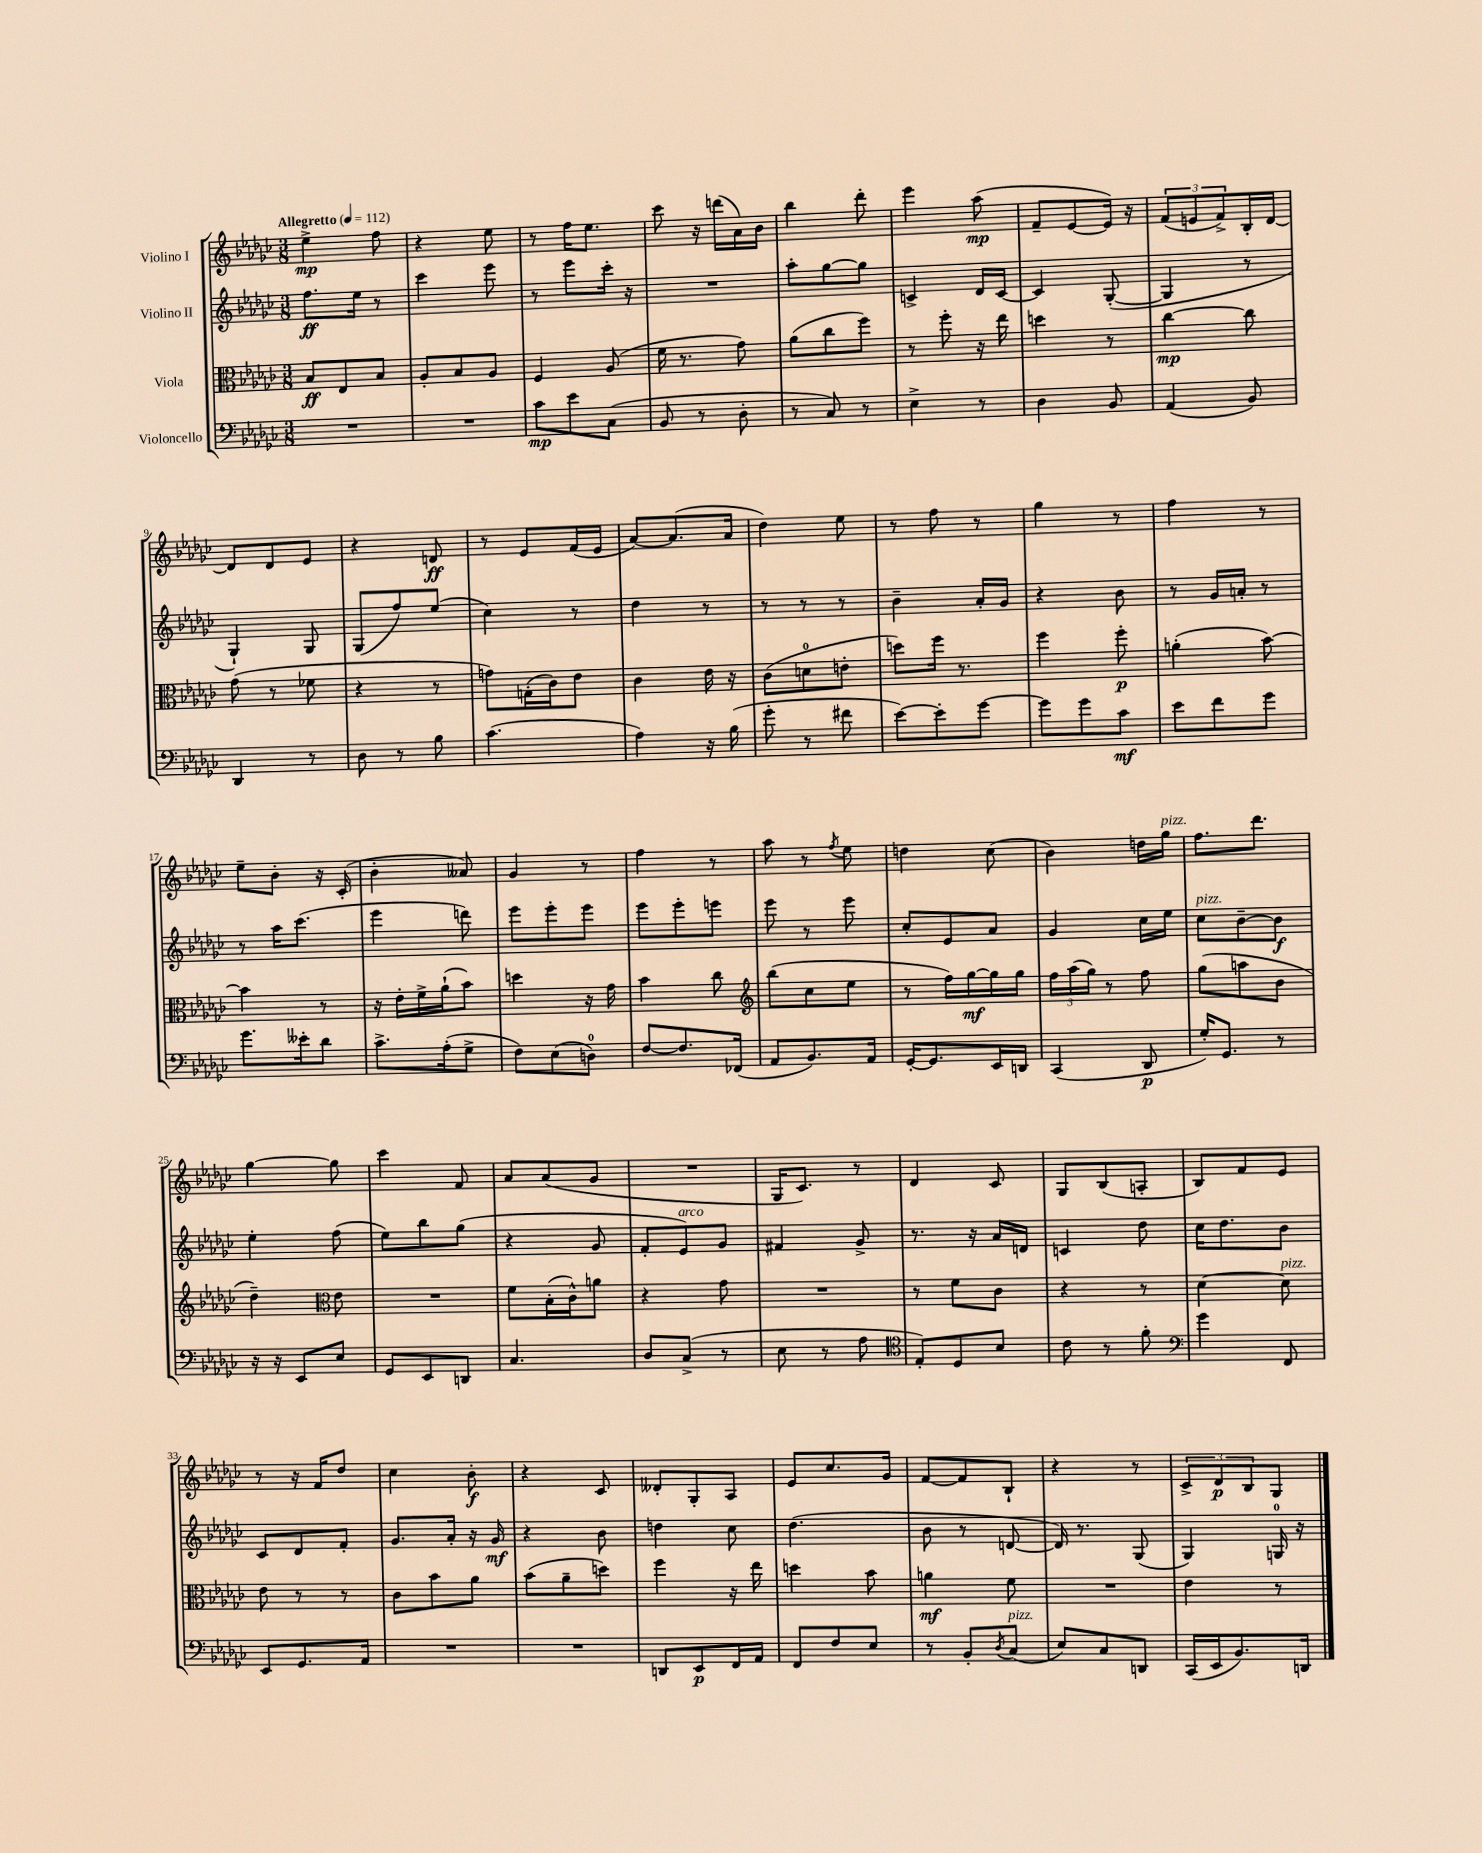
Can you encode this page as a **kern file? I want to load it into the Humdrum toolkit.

**kern	**dynam	**kern	**dynam	**kern	**dynam	**kern	**dynam
*part4	*part4	*part3	*part3	*part2	*part2	*part1	*part1
*staff4	*staff4	*staff3	*staff3	*staff2	*staff2	*staff1	*staff1
*I"Violoncello	*	*I"Viola	*	*I"Violino II	*	*I"Violino I	*
*clefF4	*	*clefC3	*	*clefG2	*	*clefG2	*
*k[b-e-a-d-g-c-]	*	*k[b-e-a-d-g-c-]	*	*k[b-e-a-d-g-c-]	*	*k[b-e-a-d-g-c-]	*
*M3/8	*	*M3/8	*	*M3/8	*	*M3/8	*
*MM112	*	*MM112	*	*MM112	*	*MM112	*
=1	=1	=1	=1	=1	=1	=1	=1
!	!	!	!	!	!	!LO:TX:a:B:t=Allegretto	!
4.r	.	8B-/L	ff	8.ff\L	ff	4ee-^\	mp
.	.	8E-/	.	.	.	.	.
.	.	.	.	16ee-\Jk	.	.	.
.	.	8B-/J	.	8r	.	8ff\	.
=2	=2	=2	=2	=2	=2	=2	=2
4.r	.	8A-'/L	.	4ccc-\	.	4r	.
.	.	8B-/	.	.	.	.	.
.	.	8A-/J	.	8eee-\	.	8ee-\	.
=3	=3	=3	=3	=3	=3	=3	=3
8c-\L	mp	4F/	.	8r	.	8r	.
8e-\	.	.	.	8eee-\L	.	16ff\KL	.
.	.	.	.	.	.	8.ee-\J	.
(8C-\J	.	(8A-/	.	16ccc-'\Jk	.	.	.
.	.	.	.	16r	.	.	.
=4	=4	=4	=4	=4	=4	=4	=4
8BB-/	.	16f\	.	4.r	.	8ccc-\	.
.	.	8.r	.	.	.	.	.
8r	.	.	.	.	.	16r	.
.	.	.	.	.	.	(16dddn\LL	.
8D-'\	.	8g-\)	.	.	.	16a-\)	.
.	.	.	.	.	.	16b-\JJ	.
=5	=5	=5	=5	=5	=5	=5	=5
8r	.	(8a-\L	.	8aa-'\L	.	4bb-\	.
8C-/)	.	8cc-\	.	[8gg-\	.	.	.
8r	.	8ff\J)	.	8gg-\J]	.	8ddd-'\	.
=6	=6	=6	=6	=6	=6	=6	=6
4E-^\	.	8r	.	4cn^/	.	4eee-\	.
.	.	8ff'\	.	.	.	.	.
8r	.	16r	.	16d-/LL	.	(8aa-\	mp
.	.	16ee-\	.	[16c/JJ	.	.	.
=7	=7	=7	=7	=7	=7	=7	=7
4D-\	.	4ddn\	.	4c/]	.	8f~/L	.
.	.	.	.	.	.	[8e-/	.
8BB-/	.	8r	.	([8G-'/	.	16e-/Jk])	.
.	.	.	.	.	.	16r	.
=8	=8	=8	=8	=8	=8	=8	=8
(4AA-/	.	[4cc-\	mp	4G-/]	.	(12f/L	.
.	.	.	.	.	.	12en/	.
.	.	.	.	.	.	12f^/)	.
8BB-/)	.	8cc-\]	.	8r	.	16B-'/L	.
.	.	.	.	.	.	[16d-/JJ	.
!!LO:LB:g=z
=9	=9	=9	=9	=9	=9	=9	=9
4DD-/	.	(8g-\	.	4G-`/)	.	8d-/L]	.
.	.	8r	.	.	.	8d-/	.
8r	.	8f-X\	.	8G-/	.	8e-/J	.
=10	=10	=10	=10	=10	=10	=10	=10
8D-\	.	4r	.	(8G-/L	.	4r	.
8r	.	.	.	8ff/)	.	.	.
8B-\	.	8r	.	(8ee-/J	.	8dn/	ff
=11	=11	=11	=11	=11	=11	=11	=11
(4.c-\	.	8gn\L)	.	4cc-\)	.	8r	.
.	.	(16Gn'\L	.	.	.	8e-/L	.
.	.	16c-\J)	.	.	.	.	.
.	.	8e-\J	.	8r	.	(16f/L	.
.	.	.	.	.	.	16e-/JJ	.
=12	=12	=12	=12	=12	=12	=12	=12
4A-\)	.	4c-\	.	4dd-\	.	[8a-/L)	.
.	.	.	.	.	.	(8.a-/]	.
16r	.	16e-\	.	8r	.	.	.
(16B-\	.	16r	.	.	.	16a-/Jk	.
=13	=13	=13	=13	=13	=13	=13	=13
8g-'\	.	(8c-\L	.	8r	.	4dd-\)	.
8r	.	8dn\	.	8r	.	.	.
8f#X\	.	8en'\J	.	8r	.	8ee-\	.
=14	=14	=14	=14	=14	=14	=14	=14
[8e-\L)	.	8ddn\L)	.	4b-~\	.	8r	.
8e-'\]	.	16ff\Jk	.	.	.	8ff\	.
.	.	8.r	.	.	.	.	.
[8g-\J	.	.	.	16a-'/LL	.	8r	.
.	.	.	.	16g-/JJ	.	.	.
=15	=15	=15	=15	=15	=15	=15	=15
8g-\L]	.	4ff\	.	4r	.	4gg-\	.
8g-\	.	.	.	.	.	.	.
8c-\J	mf	8ff'\	p	8b-\	.	8r	.
=16	=16	=16	=16	=16	=16	=16	=16
8e-\L	.	(4an'\	.	8r	.	4ff\	.
8f\	.	.	.	16g-/LL	.	.	.
.	.	.	.	16an'/JJ	.	.	.
8g-\J	.	[8b-\)	.	8r	.	8r	.
!!LO:LB:g=z
=17	=17	=17	=17	=17	=17	=17	=17
8.g-\L	.	4b-\]	.	8r	.	8ee-~\L	.
.	.	.	.	16aa-\KL	.	8b-'\J	.
16e--X'\k	.	.	.	(8.ccc-\J	.	.	.
8d-\J	.	8r	.	.	.	16r	.
.	.	.	.	.	.	(16c-'/	.
=18	=18	=18	=18	=18	=18	=18	=18
8.c-^\L	.	16r	.	4eee-\	.	4b-'\	.
.	.	16e-'\LL	.	.	.	.	.
.	.	16f^\	.	.	.	.	.
(16A-'\k	.	(16a-`\J	.	.	.	.	.
8G-^\J	.	8b-\J)	.	8dddn\)	.	8a--X/)	.
=19	=19	=19	=19	=19	=19	=19	=19
8F\L)	.	4ddn\	.	8eee-\L	.	4g-/	.
(8E-\	.	.	.	8eee-'\	.	.	.
8Dn\J)	.	16r	.	8eee-\J	.	8r	.
.	.	16g-\	.	.	.	.	.
=20	=20	=20	=20	=20	=20	=20	=20
[8F/L	.	4b-\	.	8eee-\L	.	4ff\	.
8.F/]	.	.	.	8eee-'\	.	.	.
.	.	8cc-\	.	8eeen\J	.	8r	.
(16FF-X/Jk	.	.	.	.	.	.	.
=21	=21	=21	=21	=21	=21	=21	=21
*	*	*clefG2	*	*	*	*	*
8AA-/L	.	(8bb-\L	.	8eee-\	.	8aa-\	.
8.BB-/)	.	8cc-\	.	8r	.	8r	.
.	.	.	.	.	.	8qff/	.
.	.	8ee-\J	.	8eee-\	.	8ee-\	.
16AA-/Jk	.	.	.	.	.	.	.
=22	=22	=22	=22	=22	=22	=22	=22
[16GG-'/KL	.	8r	.	8cc-'/L	.	4ddn\	.
8.GG-/]	.	.	.	.	.	.	.
.	.	16ff\LL)	.	8e-/	.	.	.
.	.	[16gg-\	mf	.	.	.	.
16EE-/L	.	16gg-\]	.	8a-/J	.	(8cc-\	.
16DDn/JJ	.	16gg-\JJ	.	.	.	.	.
=23	=23	=23	=23	=23	=23	=23	=23
(4CC-/	.	24ff\LL	.	4g-/	.	4b-\)	.
.	.	(24aa-\	.	.	.	.	.
.	.	24gg-\JJ)	.	.	.	.	.
.	.	8r	.	.	.	.	.
8DD-/	p	8ff\	.	16cc-\LL	.	16ddn\LL	.
!	!	!	!	!	!	!LO:TX:a:i:t=pizz.	!
.	.	.	.	16ee-\JJ	.	16gg-\JJ	.
=24	=24	=24	=24	=24	=24	=24	=24
!	!	!	!	!LO:TX:a:i:t=pizz.	!	!	!
16G-'/KL)	.	(8gg-\L	.	8cc-\L	.	8.ff\L	.
8.GG-/J	.	.	.	.	.	.	.
.	.	8aan\	.	[8b-~\	.	.	.
.	.	.	.	.	.	8.ddd-\J	.
8r	.	8b-\J	.	8b-\J]	f	.	.
!!LO:LB:g=z
=25	=25	=25	=25	=25	=25	=25	=25
16r	.	4dd-~\)	.	4ee-'\	.	[4gg-\	.
16r	.	.	.	.	.	.	.
8EE-/L	.	.	.	.	.	.	.
*	*	*clefC3	*	*	*	*	*
8E-/J	.	8e-\	.	(8ff\	.	8gg-\]	.
=26	=26	=26	=26	=26	=26	=26	=26
8GG-/L	.	4.r	.	8ee-\L)	.	4ccc-\	.
8EE-/	.	.	.	8bb-\	.	.	.
8DDn/J	.	.	.	(8gg-\J	.	8f/	.
=27	=27	=27	=27	=27	=27	=27	=27
4.C-/	.	8f\L	.	4r	.	8a-/L	.
.	.	(16B-'\L	.	.	.	(8a-/	.
.	.	16c-^^\J)	.	.	.	.	.
.	.	8an\J	.	8g-/	.	8g-/J	.
=28	=28	=28	=28	=28	=28	=28	=28
8D-/L	.	4r	.	8f'/L	.	4.r	.
!	!	!	!	!LO:TX:a:i:t=arco	!	!	!
(8C-^/J	.	.	.	8e-/)	.	.	.
8r	.	8g-\	.	8g-/J	.	.	.
=29	=29	=29	=29	=29	=29	=29	=29
8E-\	.	4.r	.	4f#X/	.	16G-/KL	.
.	.	.	.	.	.	8.c-/J)	.
8r	.	.	.	.	.	.	.
8A-\	.	.	.	8g-^/	.	8r	.
=30	=30	=30	=30	=30	=30	=30	=30
*clefC4	*	*	*	*	*	*	*
8E-'/L)	.	8r	.	8.r	.	4d-/	.
8D-/	.	8f\L	.	.	.	.	.
.	.	.	.	16r	.	.	.
8B-/J	.	8c-\J	.	16a-/LL	.	8c-/	.
.	.	.	.	16dn/JJ	.	.	.
=31	=31	=31	=31	=31	=31	=31	=31
8c-\	.	4r	.	4cn/	.	8G-/L	.
8r	.	.	.	.	.	(8B-/	.
8f'\	.	8r	.	8dd-\	.	8An'/J	.
=32	=32	=32	=32	=32	=32	=32	=32
*clefF4	*	*	*	*	*	*	*
4g-\	.	[4d-\	.	16cc-\KL	.	8B-/L)	.
.	.	.	.	8.dd-\	.	.	.
.	.	.	.	.	.	8f/	.
!	!	!LO:TX:a:i:t=pizz.	!	!	!	!	!
8FF/	.	8d-\]	.	8b-\J	.	8e-/J	.
!!LO:LB:g=z
=33	=33	=33	=33	=33	=33	=33	=33
8EE-/L	.	8e-\	.	8c-/L	.	8r	.
8.GG-/	.	8r	.	8d-/	.	16r	.
.	.	.	.	.	.	16f/KL	.
.	.	8r	.	8f'/J	.	8dd-/J	.
16AA-/Jk	.	.	.	.	.	.	.
=34	=34	=34	=34	=34	=34	=34	=34
4.r	.	8c-\L	.	8.g-/L	.	4cc-\	.
.	.	8b-\	.	.	.	.	.
.	.	.	.	16a-'/Jk	.	.	.
.	.	8a-\J	.	16r	.	8b-'\	f
.	.	.	.	16g-/	mf	.	.
=35	=35	=35	=35	=35	=35	=35	=35
4.r	.	(8b-\L	.	4r	.	4r	.
.	.	8a-~\	.	.	.	.	.
.	.	8ddn\J)	.	8b-\	.	8c-/	.
=36	=36	=36	=36	=36	=36	=36	=36
8DDn/L	.	4ff\	.	4ddn\	.	8d--X'/L	.
8EE-/	p	.	.	.	.	8G-'/	.
16FF/L	.	16r	.	8cc-\	.	8A-/J	.
16AA-/JJ	.	16ee-\	.	.	.	.	.
=37	=37	=37	=37	=37	=37	=37	=37
8FF/L	.	4ddn\	.	(4.dd-\	.	8e-/L	.
8F/	.	.	.	.	.	8.cc-/	.
8E-/J	.	8b-\	.	.	.	.	.
.	.	.	.	.	.	16g-/Jk	.
=38	=38	=38	=38	=38	=38	=38	=38
8r	.	4an\	mf	8b-\	.	[8f/L	.
8BB-'/L	.	.	.	8r	.	8f/]	.
8qD-/	.	.	.	.	.	.	.
!LO:TX:a:i:t=pizz.	!	!	!	!	!	!	!
(8C-/J	.	8f\	.	[8dn/	.	8B-`/J	.
=39	=39	=39	=39	=39	=39	=39	=39
8E-/L)	.	4.r	.	16d/])	.	4r	.
.	.	.	.	8.r	.	.	.
8C-/	.	.	.	.	.	.	.
8DDn/J	.	.	.	(8G-/	.	8r	.
=40	=40	=40	=40	=40	=40	=40	=40
(16CC-/LL	.	4e-\	.	4G-/)	.	12c-^/L	.
16EE-/J	.	.	.	.	.	.	.
.	.	.	.	.	.	12d-/	p
8.BB-/)	.	.	.	.	.	.	.
.	.	.	.	.	.	12B-/	.
.	.	8r	.	16Gn/	.	8G-/J	.
16DDn/Jk	.	.	.	16r	.	.	.
==	==	==	==	==	==	==	==
*-	*-	*-	*-	*-	*-	*-	*-
